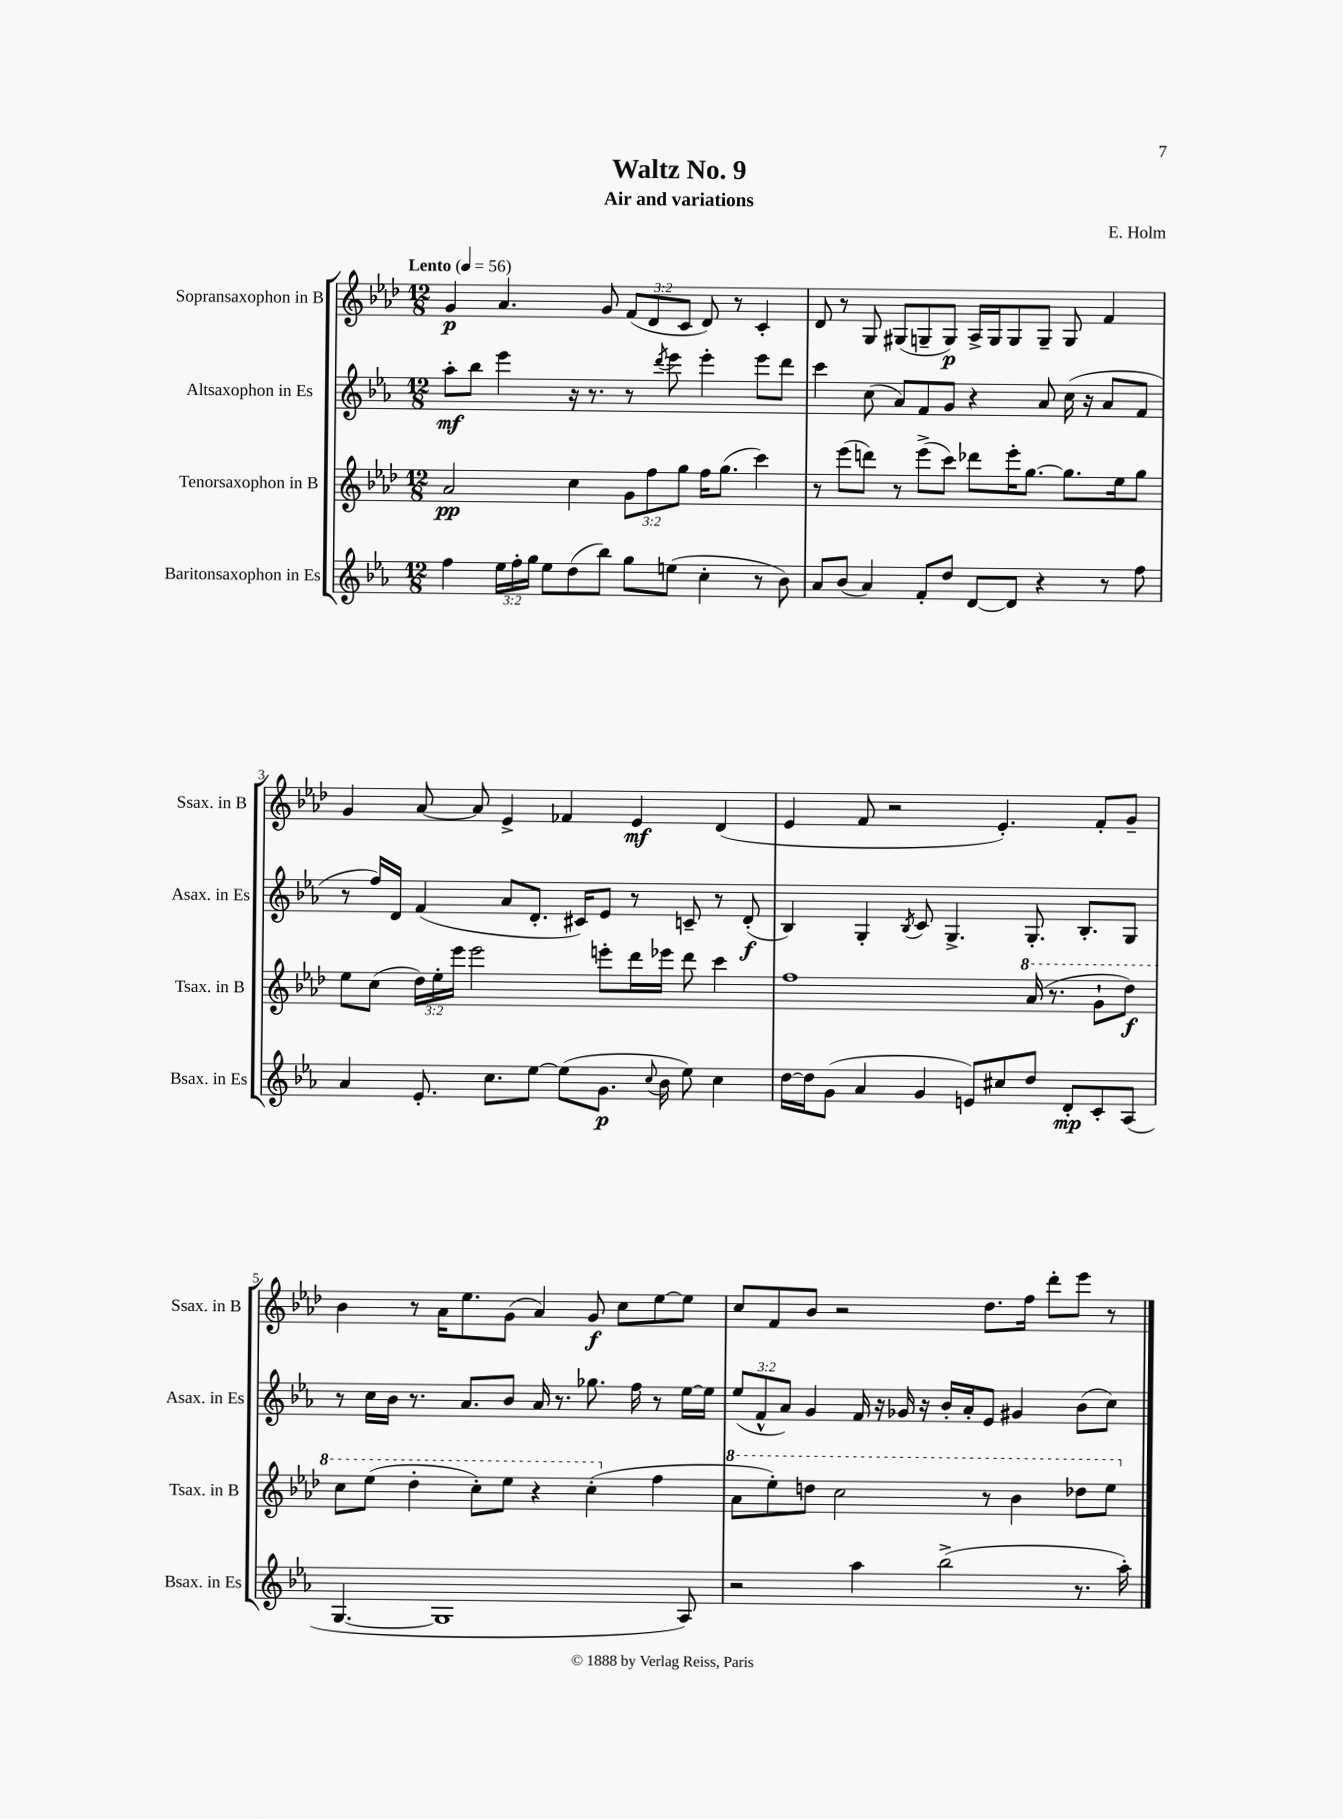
\header { title = "Waltz No. 9" composer = "E. Holm" subtitle = "Air and variations" }
<<
\new StaffGroup <<
\new Staff = "s0" \with { instrumentName = "Sopransaxophon in B" shortInstrumentName = "Ssax. in B" } {
    \clef treble \key aes \major \numericTimeSignature \time 12/8 \override Staff.TupletNumber.text = #tuplet-number::calc-fraction-text \tempo "Lento" 4 = 56
    \autoBeamOff g'4\p aes'4. g'8 \tuplet 3/2 { f'8[( des'8 c'8] } des'8) r8 c'4-. |
    des'8 r8 g8 gis8[( g8-- g8]\p) aes16[-> g16 g8 g8]-- g8 f'4 |
    g'4 aes'8~ aes'8 ees'4-> fes'4 ees'4\mf des'4( |
    ees'4 f'8 r2 ees'4.-.) f'8[-. g'8]-- |
    bes'4 r8 aes'16[ ees''8. g'8]( aes'4) g'8\f c''8[ ees''8~ ees''8] |
    c''8[ f'8 bes'8] r2 des''8.[ f''16] des'''8[-. ees'''8] r8 \bar "|." |
}
\new Staff = "s1" \with { instrumentName = "Altsaxophon in Es" shortInstrumentName = "Asax. in Es" } {
    \clef treble \key ees \major \numericTimeSignature \time 12/8 \override Staff.TupletNumber.text = #tuplet-number::calc-fraction-text
    \autoBeamOff aes''8[-.\mf bes''8] ees'''4 r16 r8. r8 \acciaccatura { d'''8 } ees'''8 ees'''4-. ees'''8[ d'''8] |
    c'''4 c''8( aes'8[) f'8 g'8] r4 aes'8 c''16( r16 aes'8[ f'8] |
    r8 f''16[) d'16] f'4( aes'8[ d'8.]-. cis'16[) ees'8] r8 c'8-- r8 d'8-.\f( |
    bes4) g4-. \acciaccatura { bes8 } c'8 g4.-> g8.-. bes8.[-. g8] |
    r8 c''16[ bes'16] r8. aes'8.[ bes'8] aes'16 r8. ges''8. f''16 r8 ees''16[~ ees''16] |
    \tuplet 3/2 { ees''8[( f'8-^ aes'8]) } g'4 f'16 r16 ges'16 r16 bes'16[-. aes'16-. ees'8] gis'4 bes'8[( c''8]) \bar "|." |
}
\new Staff = "s2" \with { instrumentName = "Tenorsaxophon in B" shortInstrumentName = "Tsax. in B" } {
    \clef treble \key aes \major \numericTimeSignature \time 12/8 \override Staff.TupletNumber.text = #tuplet-number::calc-fraction-text
    \autoBeamOff aes'2\pp c''4 \tuplet 3/2 { g'8[ f''8 g''8] } f''16[ g''8.]( c'''4) |
    r8 ees'''8[( d'''8]) r8 ees'''8[->( c'''8]) des'''8[ ees'''16-. g''8.]~ g''8.[ ees''16 g''8] |
    ees''8[ c''8]( \tuplet 3/2 { des''16[) ees''16-. ees'''16] } ees'''2 e'''8[-. des'''16 ees'''16] des'''8 c'''4 |
    f''1 \ottava #1 aes''16( r8. g''8[-! des'''8]\f) |
    c'''8[ ees'''8]( des'''4-. c'''8[-.) ees'''8] r4 c'''4-.( \ottava #0 f''4 |
    \ottava #1 aes''8[ ees'''8-.) d'''8] c'''2 r8 bes''4 des'''8[ ees'''8] \ottava #0 \bar "|." |
}
\new Staff = "s3" \with { instrumentName = "Baritonsaxophon in Es" shortInstrumentName = "Bsax. in Es" } {
    \clef treble \key ees \major \numericTimeSignature \time 12/8 \override Staff.TupletNumber.text = #tuplet-number::calc-fraction-text
    \autoBeamOff f''4 \tuplet 3/2 { ees''16[ f''16-. g''16] } ees''8[ d''8( bes''8]) g''8[ e''8]( c''4-. r8 bes'8) |
    aes'8[ bes'8]( aes'4) f'8[-. d''8] d'8[~ d'8] r4 r8 f''8 |
    aes'4 ees'8.-. c''8.[ ees''8]~ ees''8[( g'8.]\p \appoggiatura { c''8 } bes'16 ees''8) c''4 |
    d''16[~ d''16 g'8]( aes'4 g'4 e'8[) cis''8 d''8] d'8[-.\mp c'8-. aes8]( |
    g4.~ g1 aes8) |
    r2 aes''4 bes''2->( r8. aes''16-.) \bar "|." |
}
>>
>>
